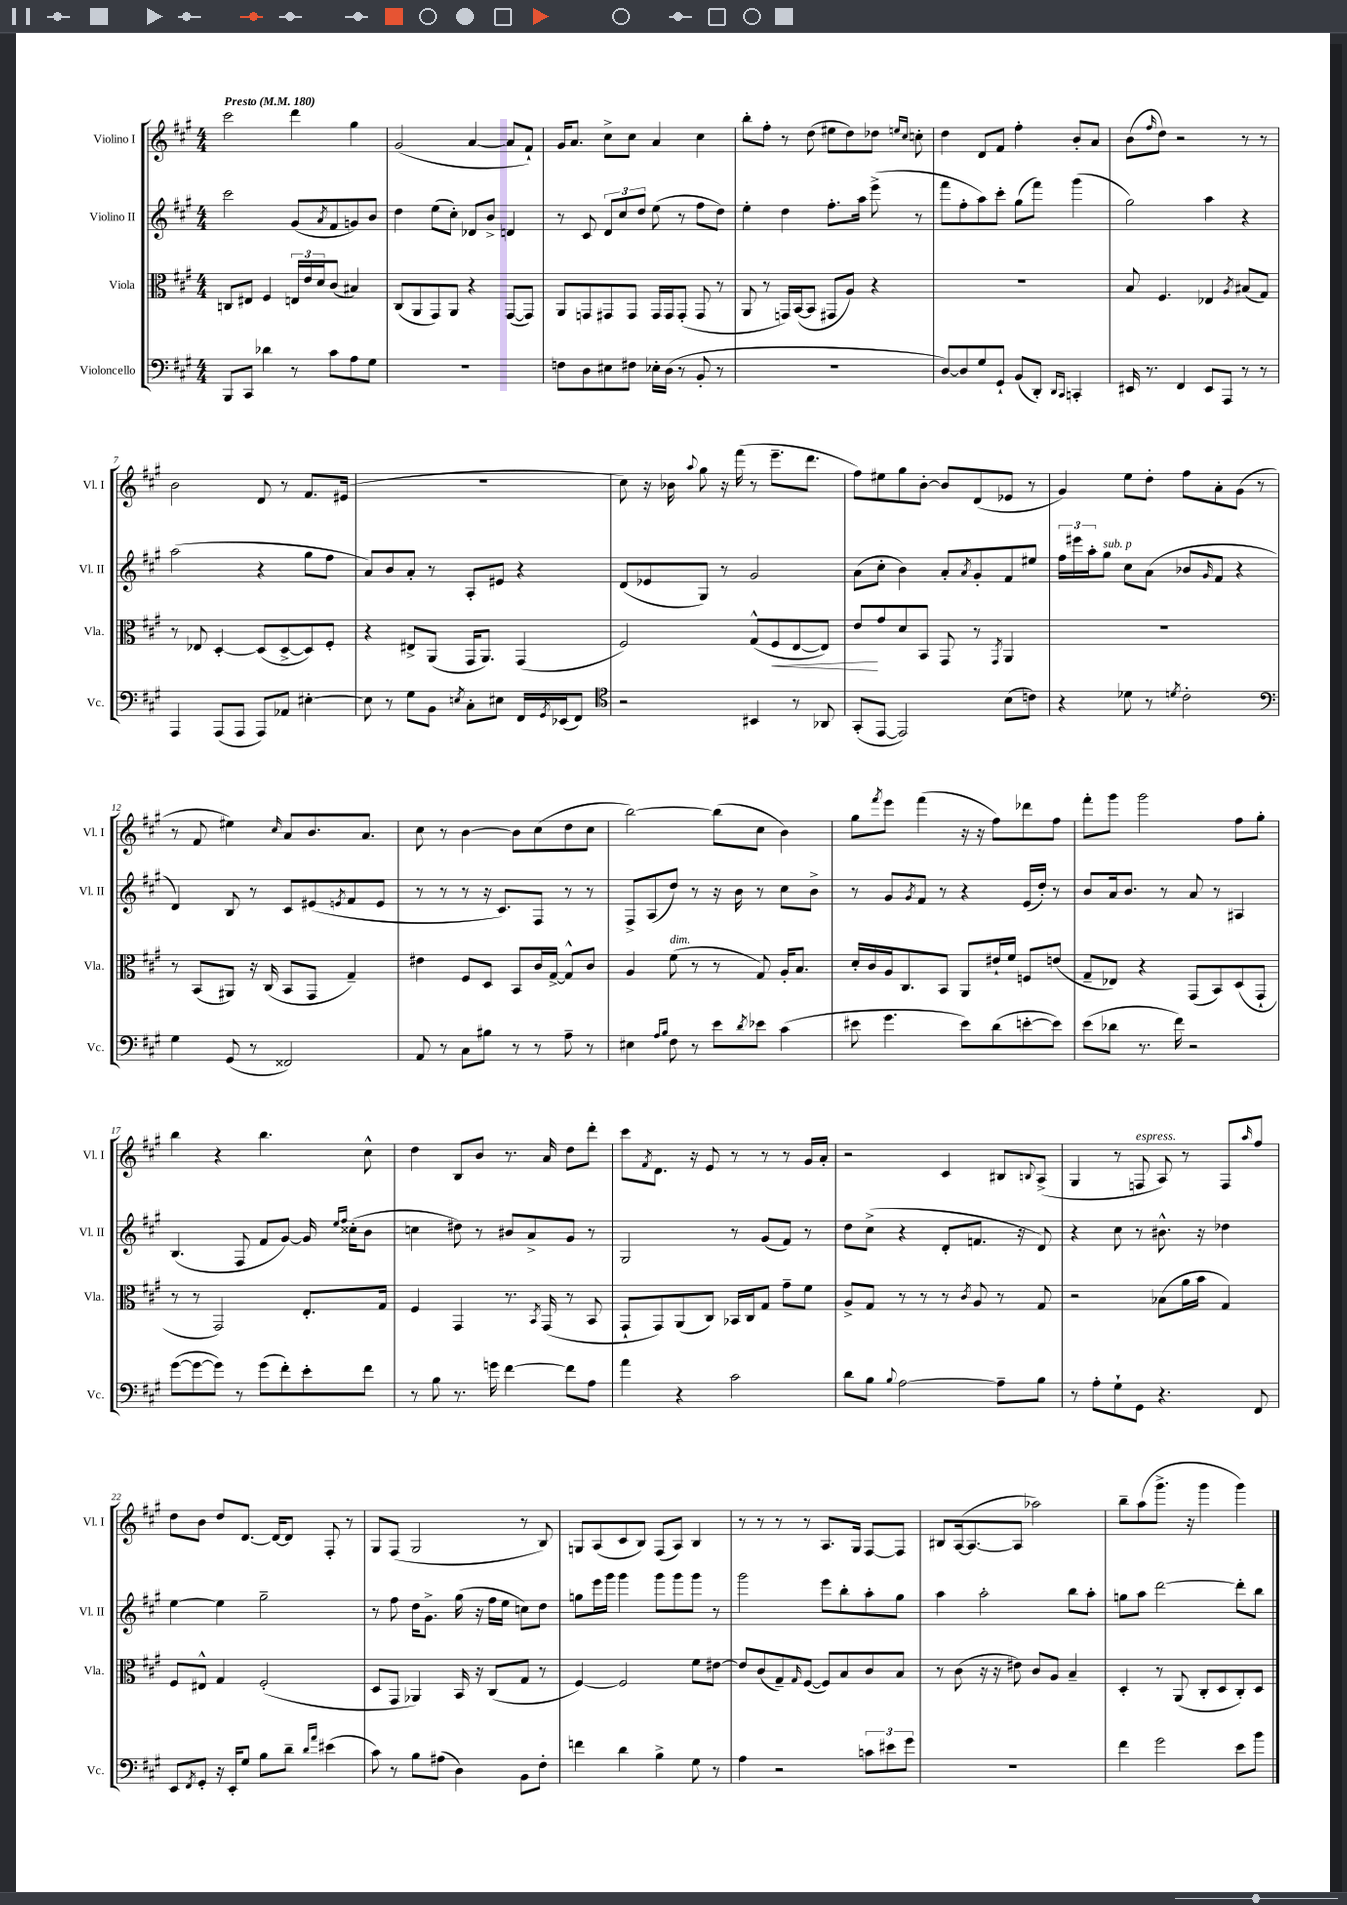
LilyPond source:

<<
\new StaffGroup <<
\new Staff = "s0" \with { instrumentName = "Violino I" shortInstrumentName = "Vl. I" } {
    \clef treble \key a \major \numericTimeSignature \time 4/4 \tempo "Presto" 4 = 180
    cis'''2 d'''4 gis''4 |
    gis'2( a'4~ a'8 fis'8-!) |
    gis'16 a'8. cis''8-> cis''8 a'4 cis''4 |
    b''8-. fis''8-. r8 d''8( eis''8 d''8) des''8 \grace { e''16 cis''16 } c''8-. |
    d''4 d'8 fis'8 fis''4-. b'8-. a'8 |
    b'8( \grace { fis''16 } d''8) r2 r8 r8 |
    b'2 d'8 r8 fis'8. eis'16( |
    R1 |
    cis''8) r16 bes'16 \appoggiatura { a''8 } gis''8 r16 fis'''16( r8 e'''8.-- d'''8. |
    fis''8) eis''8 gis''8 b'8~-. b'8 d'8( ees'8 r8 |
    gis'4) e''8 d''8-. fis''8 a'8-. gis'8( r8 |
    r8 fis'8 eis''4) \grace { cis''16 } a'8 b'8. a'8. |
    cis''8 r8 b'4~ b'8 cis''8( d''8 cis''8 |
    b''2~) b''8( cis''8 b'4) |
    gis''8 \acciaccatura { fis'''8 } e'''8 fis'''4( r16 r16 fis''8) des'''8 fis''8 |
    fis'''8-. gis'''8 gis'''2 fis''8 gis''8-. |
    b''4 r4 b''4. cis''8-^ |
    d''4 b8 b'8 r8. a'16 d''8 d'''8-. |
    cis'''8 \acciaccatura { fis'8 } d'8. r16 e'8 r8 r8 r8 gis'16 a'16-. |
    r2 cis'4 bis8 \appoggiatura { b8 } a8->( |
    gis4 r8 f8^\markup { \italic "espress." } a8) r8 f8 \grace { a''16 } fis''8 |
    d''8 b'8 d''8 d'8.~ d'16~ d'8 fis8-. r8 |
    gis8 fis8( gis2 r8 b8) |
    g8 a8( cis'8 b8) fis8( a8) b4 |
    r8 r8 r8 r8 a8. gis16 fis8~ fis8 |
    bis8 a16~( a8.~ a8 aes''2) |
    b''8-- a''8( gis'''8.-> r16 gis'''4 gis'''4) \bar "|." |
}
\new Staff = "s1" \with { instrumentName = "Violino II" shortInstrumentName = "Vl. II" } {
    \clef treble \key a \major \numericTimeSignature \time 4/4
    cis'''2 gis'8( \acciaccatura { a'8 } fis'8 g'8) b'8 |
    d''4 e''8( cis''8-.) des'8 b'8-> d'4 |
    r8 cis'8 \tuplet 3/2 { d'8 cis''8 d''8 } e''8( r8 fis''8 d''8) |
    e''4-. d''4 fis''8.-. a''16 e'''8->( r8 |
    fis'''8 fis''8-. a''8) cis'''8-. gis''8( fis'''8) gis'''4( |
    gis''2) a''4 r4 |
    a''2( r4 gis''8 fis''8 |
    a'8) b'8 a'8-. r8 a8-. eis'8 r4 |
    d'8( ees'8 gis8) r8 gis'2 |
    a'8( cis''8-. b'4) a'8-. \acciaccatura { a'8 } gis'8-. fis'8 eis''8 |
    \tuplet 3/2 { fis''16 eis'''16 a''16-. } gis''8^\markup { \italic "sub. p" } cis''8 a'8( bes'8 \grace { gis'16 } fis'8 r4 |
    d'4) b8 r8 cis'8 eis'8( \acciaccatura { e'8 } fis'8 e'8 |
    r8 r8 r8 r16 cis'8.) fis8 r8 r8 |
    fis8-> a8( d''8) r8 r16 b'16 r8 cis''8 b'8-> |
    r8 gis'8 \acciaccatura { gis'8 } fis'8 r8 r4 e'16( d''16-.) r8 |
    b'8 a'16 b'8. r8 a'8 r8 ais4 |
    b4.( fis8 fis'8 gis'8~) gis'16 \grace { e''16 fis''16 } cisis''16-.( b'8 |
    c''4 dis''8) r8 bis'8 a'8-> gis'8 r8 |
    gis2 r8 gis'8( fis'8) r8 |
    d''8 cis''8->( r4 d'8-. f'8. r16 d'8) |
    r4 cis''8 r8 bis'8.-^ r16 des''4 |
    e''4~ e''4 gis''2-- |
    r8 fis''8 d''16 gis'8.-> gis''16( r16 fis''16 e''16 c''8) d''8 |
    g''8 e'''16 gis'''16 gis'''4 gis'''8 gis'''8 gis'''8 r8 |
    gis'''2 e'''8 b''8-. a''8-. gis''8 |
    a''4 a''2-. b''8 a''8-. |
    g''8 a''8 d'''2~ d'''8-. b''8 \bar "|." |
}
\new Staff = "s2" \with { instrumentName = "Viola" shortInstrumentName = "Vla." } {
    \clef alto \key a \major \numericTimeSignature \time 4/4
    c8 eis8 fis4 \tuplet 3/2 { e16 e'16 d'16 } cis'8( bis4) |
    cis8( a,8 gis,8) a,8 r4 gis,8~( gis,8) |
    a,8 g,8 gis,8 gis,8 gis,16 gis,16 gis,8-.( gis,8 r8 |
    a,8 r8 g,16) b,16~( b,8 gis,8 a8) r4 |
    R1 |
    b8 fis4. ees4 \acciaccatura { a8 } bis8( gis8) |
    r8 ees8 d4~-. d8( d8~-> d8) fis8-. |
    r4 eis8-> a,8( gis,16 a,8.) gis,4( |
    fis2) gis8-^( fis8\< e8~ e8) |
    e'8\! gis'8 d'8 b,8 gis,8 r8 \acciaccatura { gis,8 } a,4 |
    R1 |
    r8 b,8( ais,8) r16 cis16( b,8 gis,8 gis4--) |
    eis'4 fis8 d8 b,8 cis'16 gis16~-> gis8-^ cis'8 |
    a4 fis'8^\markup { \italic "dim." }( r8 r8 gis8) a16-. b8. |
    d'16-. cis'16 a16 cis8. b,8 a,8 eis'16-! fis'16 f8 e'8( |
    gis8-- ees8) r4 gis,8( b,8) d8( gis,8-! |
    r8 r8 gis,2) e8.-. gis16 |
    fis4 gis,4 r8. \acciaccatura { b,8 } gis,16( r8 b,8 |
    gis,8-! gis,8) a,8( cis8) bes,16 cis16 gis8 gis'8-- fis'8 |
    a8-> gis8 r8 r8 r8 \acciaccatura { cis'8 } a8 r8 gis8 |
    r2 bes8( a'16 b'16 gis4) |
    fis8 eis8-^ gis4 fis2-.( |
    d8 gis,8 aes,4) b,16 r16 cis8( gis8 r8 |
    fis4~) fis2 fis'8 eis'8~ |
    eis'8 cis'8( gis8--) \grace { gis16 } fis8~( fis8) b8 cis'8 b8 |
    r8 cis'8( r16 r16 eis'8) cis'8 a8 b4-- |
    d4-. r8 a,8( cis8-. d8 cis8-.) d8 \bar "|." |
}
\new Staff = "s3" \with { instrumentName = "Violoncello" shortInstrumentName = "Vc." } {
    \clef bass \key a \major \numericTimeSignature \time 4/4
    b,,8 cis,8 des'4 r8 cis'8 a8 gis8 |
    R1 |
    f8 d8 eis8 fis8 ees16-. d16( r8 b,8-. r8 |
    R1 |
    d8~) d8 gis8 gis,8-! b,8( d,8-.) \grace { d,16 cis,16 } c,4-. |
    eis,16 r8. fis,4 eis,8 a,,8 r8 r8 |
    a,,4 a,,8( a,,8 a,,8) aes,8 eis4~-. |
    eis8 r8 gis8 b,8 \acciaccatura { e8 } cis8-. eis8 fis,16 \acciaccatura { gis,8 } ees,16( fis,8) |
    \clef tenor r2 bis,4 r8 aes,8 |
    gis,8-.( e,8~ e,2) b8( c'8) |
    r4 des'8 r8 \acciaccatura { d'8 } cis'2-. |
    \clef bass gis4 gis,8( r8 fisis,2) |
    a,8 r8 cis8 bis8 r8 r8 a8-- r8 |
    eis4 \grace { a16 b16 } fis8 r8 e'8 \acciaccatura { d'8 } ees'8 cis'4( |
    eis'8 gis'4. eis'8) d'8( e'8~-. e'8) |
    e'8( des'8 r8. fis'16) r2 |
    gis'8~( gis'8~ gis'8) r8 gis'8( fis'8-.) e'8-. fis'8 |
    r8 b8 r8. g'16 fis'4~ fis'8 a8 |
    a'4 r4 cis'2 |
    d'8 b8 \appoggiatura { b8 } a2~ a8-- b8 |
    r8 a8-. gis8-! gis,8 r4. fis,8 |
    e,8 \acciaccatura { fis,8 } gis,8-. r16 e,16-. gis8 b8 d'8-- \grace { d'16 a'16 } eis'4( |
    cis'8) r8 b8 ais8( d4) b,8 fis8-. |
    f'4 d'4 b4-> gis8 r8 |
    a4 r2 \tuplet 3/2 { c'8 eis'8 gis'8 } |
    R1 |
    fis'4 gis'2 e'8 b'8 \bar "|." |
}
>>
>>
